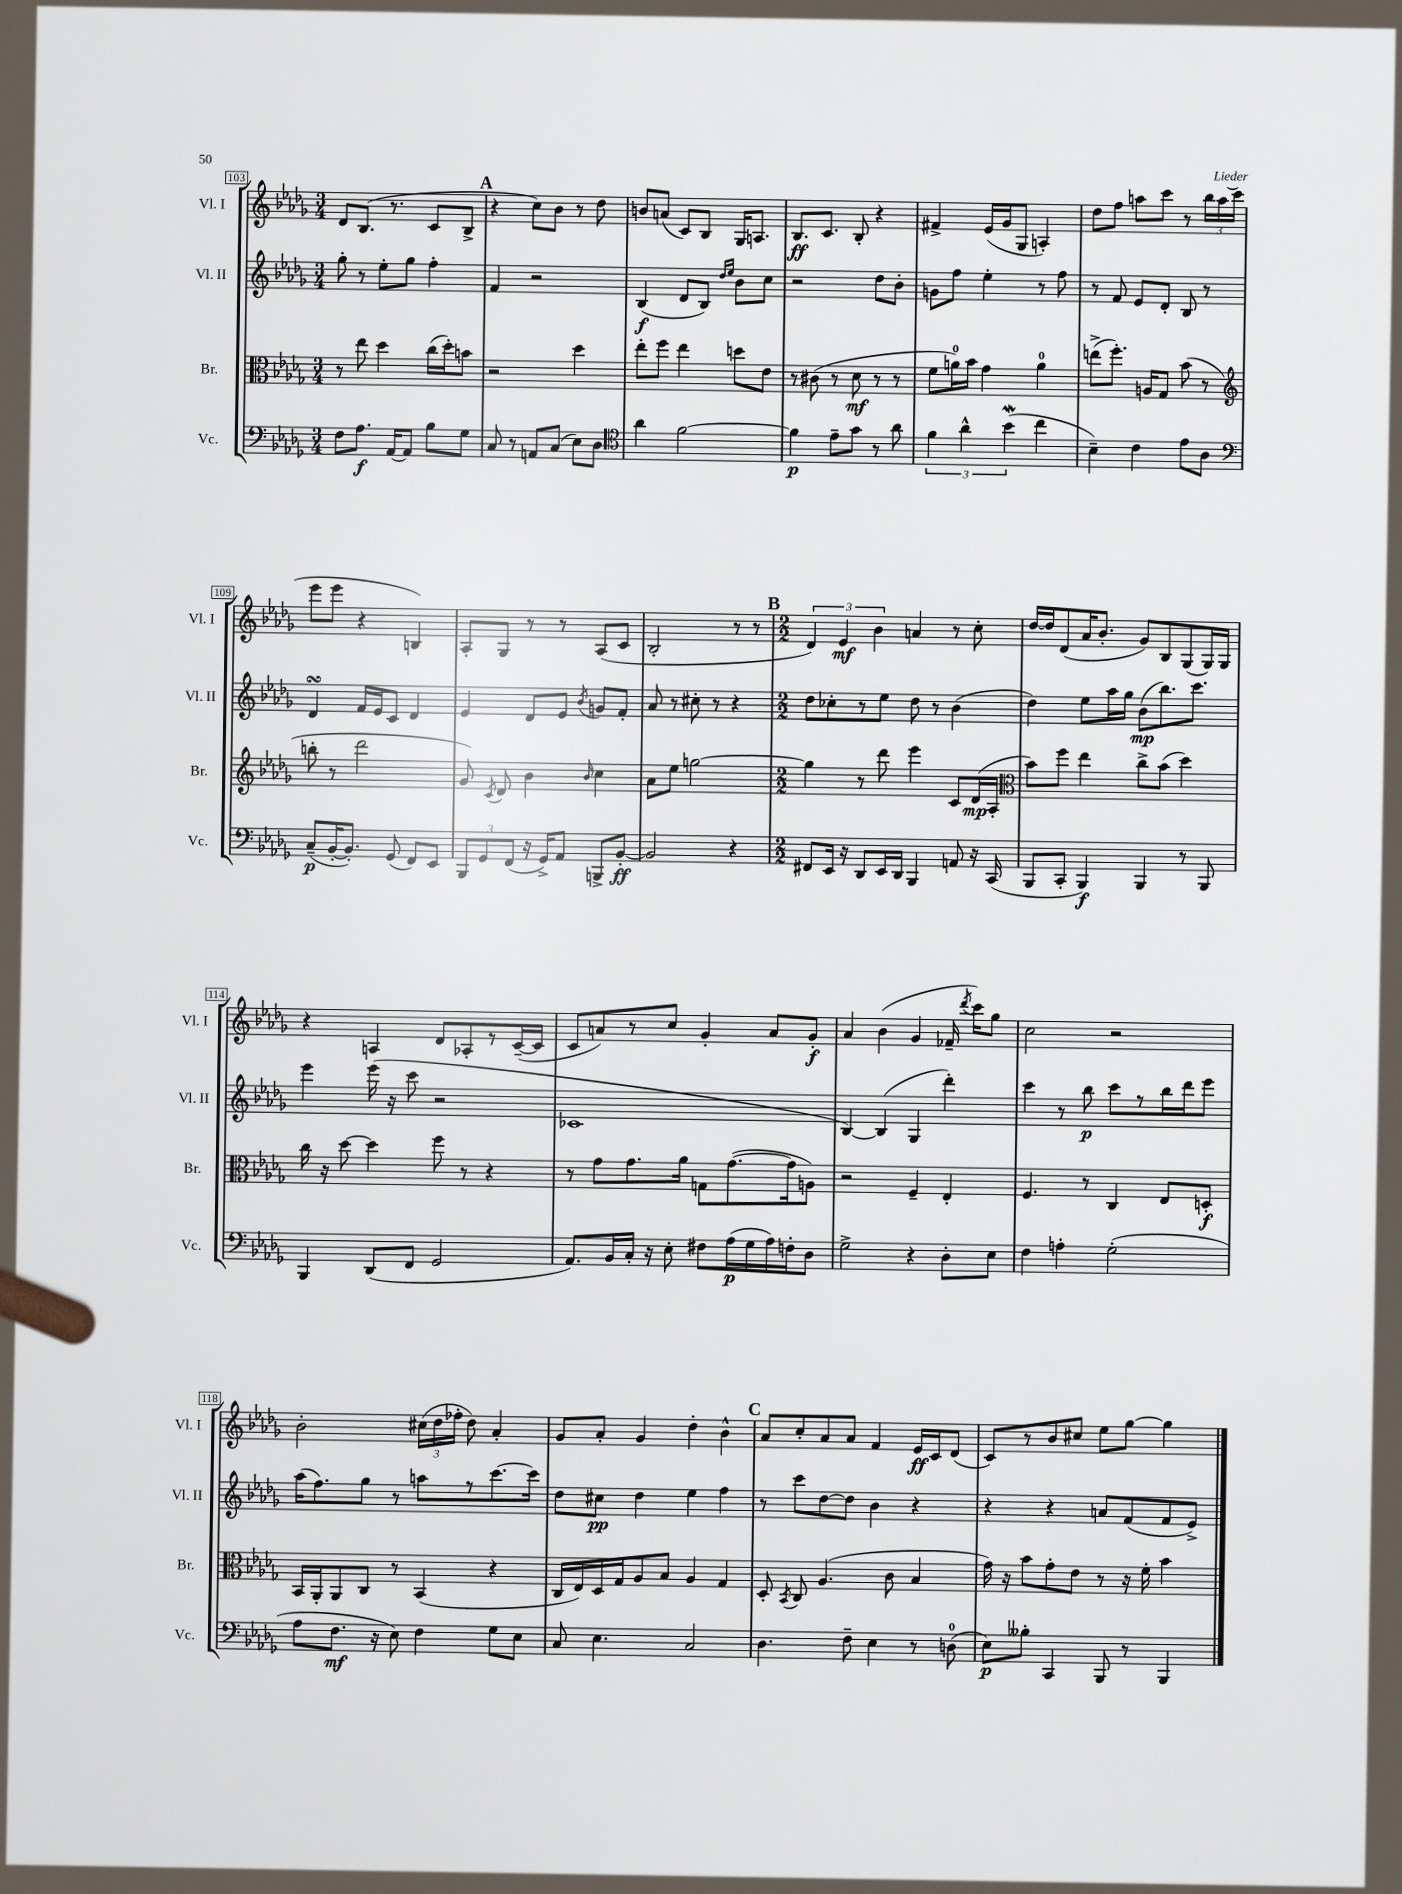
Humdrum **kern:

**kern	**dynam	**kern	**dynam	**kern	**dynam	**kern	**dynam
*part4	*part4	*part3	*part3	*part2	*part2	*part1	*part1
*staff4	*staff4	*staff3	*staff3	*staff2	*staff2	*staff1	*staff1
*I"Vc.	*	*I"Br.	*	*I"Vl. II	*	*I"Vl. I	*
*I'Vc.	*	*I'Br.	*	*I'Vl. II	*	*I'Vl. I	*
*clefF4	*	*clefC3	*	*clefG2	*	*clefG2	*
*k[b-e-a-d-g-]	*	*k[b-e-a-d-g-]	*	*k[b-e-a-d-g-]	*	*k[b-e-a-d-g-]	*
*M3/4	*	*M3/4	*	*M3/4	*	*M3/4	*
=103	=103	=103	=103	=103	=103	=103	=103
8F\L	.	8r	.	8gg-'\	.	8d-/L	.
8.A-\J	f	8ee-\	.	8r	.	(8.B-/J	.
.	.	4dd-\	.	8ee-'\L	.	.	.
[16AA-/KL	.	.	.	.	.	8.r	.
8AA-/J]	.	.	.	8gg-\J	.	.	.
8B-\L	.	(16cc\LL	.	4ff'\	.	8c/L	.
.	.	16dd-'\J)	.	.	.	.	.
8G-\J	.	8bn\J	.	.	.	8B-^/J	.
!!LO:REH:place=s1:t=A
=104	=104	=104	=104	=104	=104	=104	=104
8C/	.	2r	.	4f/	.	4r	.
8r	.	.	.	.	.	.	.
8AAn/L	.	.	.	2r	.	8cc\L)	.
(8C/J	.	.	.	.	.	8b-\J	.
8E-\L)	.	4dd-\	.	.	.	8r	.
8D-\J	.	.	.	.	.	8dd-\	.
=105	=105	=105	=105	=105	=105	=105	=105
*clefC4	*	*	*	*	*	*	*
4a-\	.	8ee-'\L	.	(4B-/	f	8bn/L	.
.	.	8ff\J	.	.	.	(8an/J	.
[2f\	.	4ee-\	.	8d-/L	.	8c/L)	.
.	.	.	.	8B-/J)	.	8B-/J	.
.	.	.	.	16qqdd-/LL	.	.	.
.	.	.	.	16qqee-/JJ	.	.	.
.	.	8ddn\L	.	8b-\L	.	16G-/KL	.
.	.	.	.	.	.	8.An/J	.
.	.	8e-\J	.	8cc\J	.	.	.
=106	=106	=106	=106	=106	=106	=106	=106
4f\]	p	8r	.	2r	.	8.B-/L	ff
.	.	(8c#X\	.	.	.	.	.
.	.	.	.	.	.	8.c/J	.
8e-~\L	.	8r	.	.	.	.	.
8g-\J	.	8d-\	mf	.	.	8B-'/	.
8r	.	8r	.	8dd-\L	.	4r	.
8a-\	.	8r	.	8b-'\J	.	.	.
=107	=107	=107	=107	=107	=107	=107	=107
6f\	.	8f\L	.	8gn\L	.	4f#X^/	.
.	.	16an\L)	.	8ff\J	.	.	.
6a-^^\	.	.	.	.	.	.	.
.	.	16b-\JJ	.	.	.	.	.
.	.	4g-\	.	4ee-'\	.	(16e-/LL	.
.	.	.	.	.	.	16g-/J	.
(6b-W\	.	.	.	.	.	.	.
.	.	.	.	.	.	8G-/J	.
4cc\	.	4a\	.	8r	.	4An'/)	.
.	.	.	.	8ff\	.	.	.
=108	=108	=108	=108	=108	=108	=108	=108
4B-~\)	.	(8een^\L	.	8r	.	8dd-\L	.
.	.	8.ff'\J)	.	8f/	.	8ff\J	.
4c\	.	.	.	8e-/L	.	8aan\L	.
.	.	16An/KL	.	.	.	.	.
.	.	8G-/J	.	8d-'/J	.	8ccc\J	.
8e-\L	.	(8b-\	.	8B-/	.	8r	.
8A-\J	.	8r	.	8r	.	24bb-\LL	.
.	.	.	.	.	.	24aa\	.
.	.	.	.	.	.	(24ccc\JJ	.
!!LO:LB:g=z
=109	=109	=109	=109	=109	=109	=109	=109
*clefF4	*	*clefG2	*	*	*	*	*
(8C~/L	p	8bbn'\	.	4d-sSSs/	.	8eee-\L	.
[16BB-'/K	.	8r	.	.	.	8eee-\J	.
8.BB-'/J])	.	.	.	.	.	.	.
.	.	2ddd-\	.	16f/LL	.	4r	.
.	.	.	.	16e-/J	.	.	.
(8GG-/	.	.	.	8c/J	.	.	.
8FF/L)	.	.	.	4d-/	.	4Bn/)	.
8EE-/J	.	.	.	.	.	.	.
=110	=110	=110	=110	=110	=110	=110	=110
12BBB-/L	.	8g-/)	.	4e-/	.	8A-'/L	.
12GG-/	.	.	.	.	.	.	.
.	.	8qc/	.	.	.	.	.
.	.	8d-/	.	.	.	8G-/J	.
(12FF/J	.	.	.	.	.	.	.
16r	.	4b-\	.	8d-/L	.	8r	.
16GG-^/KL)	.	.	.	.	.	.	.
8AA-/J	.	.	.	8e-/J	.	8r	.
.	.	16qqb-/	.	8qb-/	.	.	.
8BBBn^/L	.	4cc\	.	8gn/L	.	(8A-/L	.
[8BB-'/J	ff	.	.	8f'/J	.	8c/J	.
=111	=111	=111	=111	=111	=111	=111	=111
2BB-/]	.	8a-\L	.	8a-/	.	2B-'/	.
.	.	8ee-\J	.	8r	.	.	.
.	.	[2ggn\	.	8cc#X'\	.	.	.
.	.	.	.	8r	.	.	.
4r	.	.	.	4r	.	8r	.
.	.	.	.	.	.	8r	.
!!LO:REH:place=s1:t=B
=112	=112	=112	=112	=112	=112	=112	=112
*M2/2	*	*M2/2	*	*M2/2	*	*M2/2	*
8FF#X/L	.	4gg\]	.	8dd-\L	.	6d-/)	.
16EE-/Jk	.	.	.	8cc-X'\	.	.	.
.	.	.	.	.	.	6e-/	mf
16r	.	.	.	.	.	.	.
8DD-/L	.	8r	.	8r	.	.	.
.	.	.	.	.	.	6b-\	.
16EE-/L	.	8ddd-\	.	8ee-\J	.	.	.
16DD-/JJ	.	.	.	.	.	.	.
4BBB-/	.	4eee-\	.	8dd-\	.	4an/	.
.	.	.	.	8r	.	.	.
8AAn/	.	8c/L	.	(4b-\	.	8r	.
16r	.	(16d-/L	mp	.	.	8cc'\	.
(16CC/	.	16A-'/JJ	.	.	.	.	.
=113	=113	=113	=113	=113	=113	=113	=113
*	*	*clefC3	*	*	*	*	*
8BBB-/L	.	8b-\L)	.	4dd-\)	.	[16dd-/LL	.
.	.	.	.	.	.	16dd-/J]	.
8CC'/J	.	8ff\J	.	.	.	(8d-/	.
4BBB-/)	f	4ee-\	.	8ee-\L	.	16a-/K	.
.	.	.	.	.	.	8.b-'/J	.
.	.	.	.	16aa-\L	.	.	.
.	.	.	.	16gg-\JJ	.	.	.
4BBB-/	.	8cc^\L	.	(8b-\L	mp	8g-/L)	.
.	.	(8b-\J	.	8.bb-\)	.	8B-/	.
8r	.	4dd-\)	.	.	.	(8G-/	.
.	.	.	.	8.ccc\J	.	.	.
8BBB-/	.	.	.	.	.	16G-/L)	.
.	.	.	.	.	.	16G-/JJ	.
!!LO:LB:g=z
=114	=114	=114	=114	=114	=114	=114	=114
4BBB-/	.	16cc\	.	4eee-\	.	4r	.
.	.	16r	.	.	.	.	.
.	.	[8dd-\	.	.	.	.	.
(8DD-/L	.	4dd-\]	.	(16eee-\	.	4An/	.
.	.	.	.	16r	.	.	.
8FF/J	.	.	.	8ccc\	.	.	.
2GG-/	.	8ff\	.	2r	.	8d-/L	.
.	.	8r	.	.	.	8A-X'/	.
.	.	4r	.	.	.	8r	.
.	.	.	.	.	.	([16c~/L	.
.	.	.	.	.	.	16c/JJ]	.
=115	=115	=115	=115	=115	=115	=115	=115
8.AA-/L)	.	8r	.	1c-X	.	8c/L	.
.	.	8g-\L	.	.	.	8an/)	.
16BB-/L	.	.	.	.	.	.	.
16C'/JJ	.	8.g-\	.	.	.	8r	.
16r	.	.	.	.	.	.	.
8E-'\	.	.	.	.	.	8cc/J	.
.	.	16a-\Jk	.	.	.	.	.
8F#X\L	.	8Gn\L	.	.	.	4g-'/	.
(16A-\L	p	([8.g-\	.	.	.	.	.
16G-\	.	.	.	.	.	.	.
16A-\)	.	.	.	.	.	8a/L	.
16Fn'\J	.	16g-\k]	.	.	.	.	.
8D-\J	.	8An\J)	.	.	.	8g-'/J	f
=116	=116	=116	=116	=116	=116	=116	=116
2G-^\	.	2r	.	[4B-/)	.	4a-/	.
.	.	.	.	(4B-/]	.	(4b-\	.
4r	.	4F~/	.	4G-/	.	4g-/	.
8D-'\L	.	4E-'/	.	4ddd-'\)	.	16f-X~/	.
.	.	.	.	.	.	8qddd-/	.
.	.	.	.	.	.	16ccc\KL)	.
8E-\J	.	.	.	.	.	8gg-\J	.
=117	=117	=117	=117	=117	=117	=117	=117
4F\	.	4.F/	.	4ccc\	.	2cc\	.
4An'\	.	.	.	8r	.	.	.
.	.	8r	.	8bb-\	p	.	.
(2G-'\	.	4C/	.	8ccc\L	.	2r	.
.	.	.	.	8r	.	.	.
.	.	8E-/L	.	16bb-\L	.	.	.
.	.	.	.	16ddd-\J	.	.	.
.	.	8Dn'/J	f	8eee-\J	.	.	.
!!LO:LB:g=z
=118	=118	=118	=118	=118	=118	=118	=118
8A-\L	.	16BB-/LL	.	(16aa-\KL	.	2b-'\	.
.	.	16AA-'/J	.	8.ff\)	.	.	.
8.F\J	mf	8AA-/	.	.	.	.	.
.	.	8C/J	.	8gg-\J	.	.	.
16r	.	.	.	.	.	.	.
8E-\)	.	8r	.	8r	.	.	.
4F\	.	(4BB-/	.	8aan\L	.	(24cc#X\LL	.
.	.	.	.	.	.	24dd-\	.
.	.	.	.	.	.	24ff-X'\JJ	.
.	.	.	.	8r	.	8dd-\)	.
8G-\L	.	4r	.	[8.ccc\	.	4a-'/	.
8E-\J	.	.	.	.	.	.	.
.	.	.	.	16ccc\Jk]	.	.	.
=119	=119	=119	=119	=119	=119	=119	=119
8C/	.	16C/LL	.	8dd-\L	.	8g-/L	.
.	.	16E-/)	.	.	.	.	.
4.E-\	.	16D-/	.	8cc#X\J	pp	8a-'/J	.
.	.	16G-/J	.	.	.	.	.
.	.	8A-/	.	4dd-\	.	4g-/	.
.	.	8B-/J	.	.	.	.	.
2C/	.	4A-/	.	4ee-\	.	4dd-'\	.
.	.	4G-/	.	4ff\	.	4b-^^\	.
!!LO:REH:place=s1:t=C
=120	=120	=120	=120	=120	=120	=120	=120
4.D-\	.	8D-'/	.	8r	.	8a-/L	.
.	.	8qBB-/	.	.	.	.	.
.	.	8C/	.	8ccc\L	.	8cc'/	.
.	.	(4.A-/	.	[8dd-\	.	8a-/	.
8F~\	.	.	.	8dd-\J]	.	8a-/J	.
4E-\	.	.	.	4b-\	.	4f/	.
.	.	8c\	.	.	.	.	.
8r	.	4B-/	.	4r	.	16e-/LL	ff
.	.	.	.	.	.	16c/J	.
(8Dn\	.	.	.	.	.	(8d-/J	.
=121	=121	=121	=121	=121	=121	=121	=121
8E-\L)	p	16g-\)	.	4r	.	8c/L)	.
.	.	16r	.	.	.	.	.
8B--X'\J	.	8b-\L	.	.	.	8r	.
4CC/	.	8g-'\	.	4r	.	8b-/	.
.	.	8e-\J	.	.	.	8cc#X/J	.
8BBB-/	.	8r	.	8an/L	.	8ee-\L	.
8r	.	16r	.	(8f/	.	[8gg-\J	.
.	.	16f'\	.	.	.	.	.
4BBB-/	.	4b-\	.	8f/	.	4gg-\]	.
.	.	.	.	8e-^/J)	.	.	.
==	==	==	==	==	==	==	==
*-	*-	*-	*-	*-	*-	*-	*-
